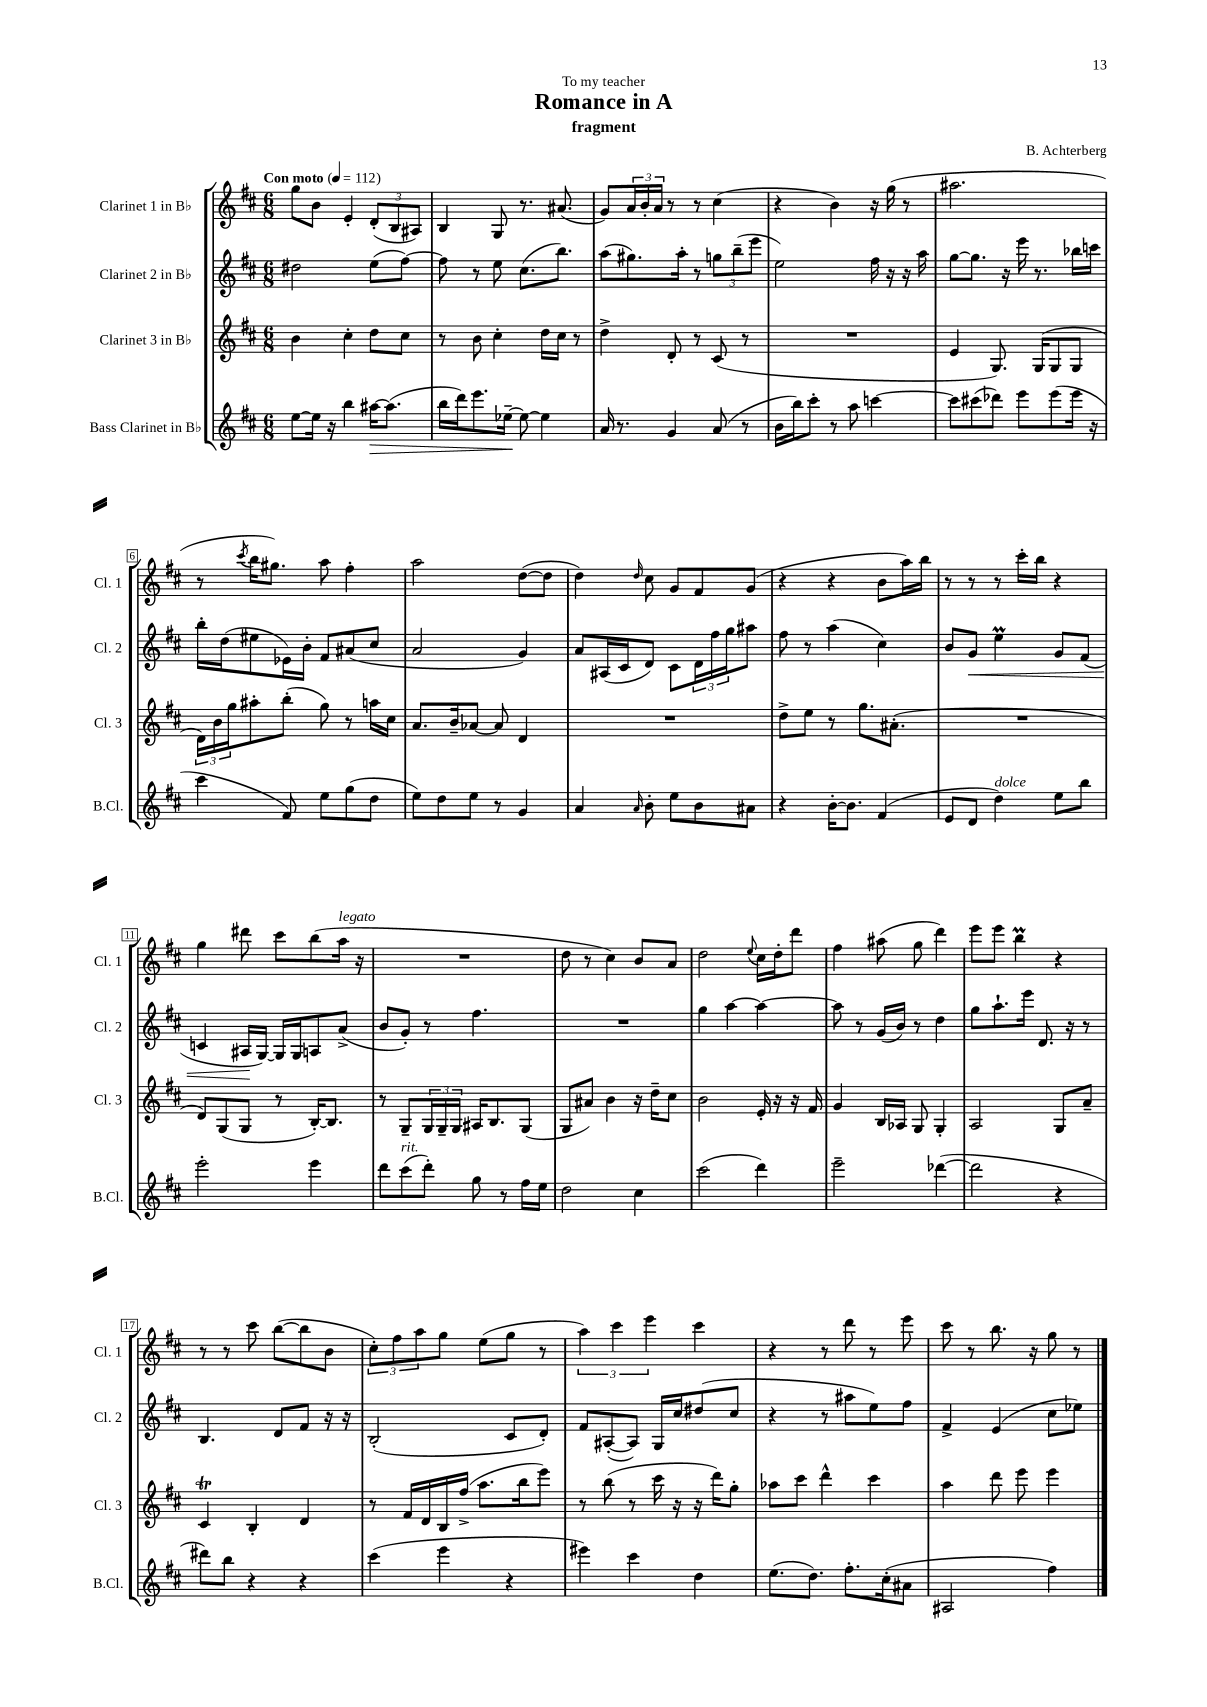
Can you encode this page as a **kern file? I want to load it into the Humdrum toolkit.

**kern	**kern	**kern	**kern
*staff4	*staff3	*staff2	*staff1
*clefG2	*clefG2	*clefG2	*clefG2
*k[f#c#]	*k[f#c#]	*k[f#c#]	*k[f#c#]
*M6/8	*M6/8	*M6/8	*M6/8
*MM112	*MM112	*MM112	*MM112
[8ee	4b	2dd#	8gg
16ee]	.	.	8b
16r	.	.	.
4bb	4cc#'	.	4e'
[16aa#	8dd	(8ee	(12d'
(8.aa#]	.	.	.
.	.	.	12B
.	8cc#	[8ff#)	.
.	.	.	12A#)
=	=	=	=
16bb	8r	8ff#]	4B
16ddd)	.	.	.
8.eee	8b	8r	.
.	4cc#'	8ee	8G
[16ee-~	.	.	.
8ee-_	.	(8.cc#	8.r
4ee-]	16dd	.	.
.	16cc#	8.bb)	(8.a#
.	8r	.	.
=	=	=	=
16a	4dd^	(8aa	8g)
8.r	.	.	.
.	.	8.gg#)	24a
.	.	.	24b'
.	.	.	24a
4g	8d'	.	8r
.	.	16aa'	.
.	8r	8r	8r
(8a	(8c#	12gg	(4cc#
.	.	(12bb~	.
8r	8r	.	.
.	.	12eee	.
=	=	=	=
16b	2.r	2ee)	4r
16bb)	.	.	.
8ccc#'	.	.	.
8r	.	.	4b)
8aa	.	.	.
[4ccc	.	16ff#	16r
.	.	16r	(16gg
.	.	16r	8r
.	.	16aa	.
=	=	=	=
8ccc]	4e	[8gg	2.aa#
(8ccc#	.	8.gg]	.
8ddd-)	8.G)	.	.
.	.	16r	.
8eee	.	16eee	.
.	(16G	8.r	.
(8eee	8G	.	.
16eee	8G	16bb-	.
16r	.	16ccc	.
=	=	=	=
4ccc#	24d)	16bb'	8r
.	24b	.	.
.	.	(16dd	.
.	24gg	.	.
.	.	.	8qccc#
.	8aa#'	8ee#	16bb
.	.	.	8.gg#)
8f#)	(8bb'	16e-)	.
.	.	16b'	.
8ee	8gg)	8f#	8aa
(8gg	8r	(8a#	4ff#'
8dd	16aa	8cc#	.
.	16cc#	.	.
=	=	=	=
8ee)	8.a	2a	2aa
8dd	.	.	.
.	16b~	.	.
8ee	[8a-	.	.
8r	8a-]	.	.
4g	4d	4g)	([8dd
.	.	.	8dd]
=	=	=	=
4a	2.r	8a	4dd)
.	.	(16A#	.
.	.	16c#	.
16qqa	.	.	16qqdd
8b'	.	8d)	8cc#
8ee	.	8c#	8g
8b	.	24d	8f#
.	.	24ff#	.
.	.	24gg	.
8a#	.	8aa#	(8g
=	=	=	=
4r	8dd^	8ff#	4r
.	8ee	8r	.
[16b'	8r	(4aa	4r
8.b]	.	.	.
.	8.gg	.	.
(4f#	.	4cc#)	8b
.	(8.a#'	.	.
.	.	.	16aa)
.	.	.	16bb
=	=	=	=
8e	2.r	8b	8r
8d	.	8g	8r
4dd)	.	4ee	8r
.	.	.	16ccc#'
.	.	.	16bb
8ee	.	8g	4r
8bb	.	(8f#	.
=	=	=	=
2eee'	8d)	4c	4gg
.	(8G	.	.
.	8G	16A#	8ddd#
.	.	[16G)	.
.	8r	16G]	8ccc#
.	.	16G	.
4eee	[16B')	8A	(8bb
.	8.B]	.	.
.	.	(8a^	16aa
.	.	.	16r
=	=	=	=
8ddd	8r	8b	2.r
(8ccc#	8G~	8g')	.
8ddd')	24G	8r	.
.	24G~	.	.
.	24G	.	.
8gg	16A#	4.ff#	.
.	8.B	.	.
8r	.	.	.
16ff#	(8G	.	.
16ee	.	.	.
=	=	=	=
2dd	8G	2.r	8dd
.	8a#)	.	8r
.	4b	.	4cc#)
4cc#	16r	.	8b
.	16dd~	.	.
.	8cc#	.	8a
=	=	=	=
(2ccc#	2b	4gg	2dd
.	.	[4aa	.
.	.	.	8qqee
4ddd)	16e'	4aa_	16cc#
.	16r	.	16dd'
.	16r	.	8ddd
.	16f#	.	.
=	=	=	=
2eee~	4g	8aa]	4ff#
.	.	8r	.
.	16B	(16g	(8aa#
.	16A-	16b)	.
.	8G	8r	8gg
([4ddd-	4G'	4dd	4ddd)
=	=	=	=
2ddd-]	2A	8gg	8eee
.	.	8.aa`	8eee
.	.	.	4bb
.	.	16eee	.
.	.	8.d	.
4r	8G	.	4r
.	.	16r	.
.	8a~	8r	.
=	=	=	=
8ddd#)	4c#	4.B	8r
8bb	.	.	8r
4r	4B'	.	8ccc#
.	.	8d	([8bb
4r	4d	8f#	8bb]
.	.	16r	8b
.	.	16r	.
=	=	=	=
(4ccc#	8r	(2B'	12cc#')
.	.	.	12ff#
.	16f#	.	.
.	.	.	12aa
.	16d	.	.
4eee	16B	.	8gg
.	(16ff#^	.	.
.	8.aa	.	(8ee
4r	.	8c#	8gg
.	16bb	.	.
.	8eee)	8d')	8r
=	=	=	=
4eee#)	8r	8f#	6aa)
.	(8bb	([8A#'	.
.	.	.	6ccc#
4ccc#	8r	8A#])	.
.	.	.	6eee
.	16ccc#	16G	.
.	16r	16cc#	.
4dd	16r	(8dd#	4ccc#
.	16ddd)	.	.
.	8gg'	8cc#	.
=	=	=	=
(8.ee	8aa-	4r	4r
.	8ccc#	.	.
8.dd)	.	.	.
.	4ddd^^	8r	8r
8.ff#'	.	8aa#	8ddd
.	4ccc#	8ee)	8r
(16cc#'	.	.	.
8a#	.	8ff#	8eee
=	=	=	=
2A#	4aa	4f#^	8ccc#
.	.	.	8r
.	8ddd	(4e	8.bb
.	8eee	.	.
.	.	.	16r
4ff#)	4eee	8cc#	8gg
.	.	8ee-)	8r
==	==	==	==
*-	*-	*-	*-
